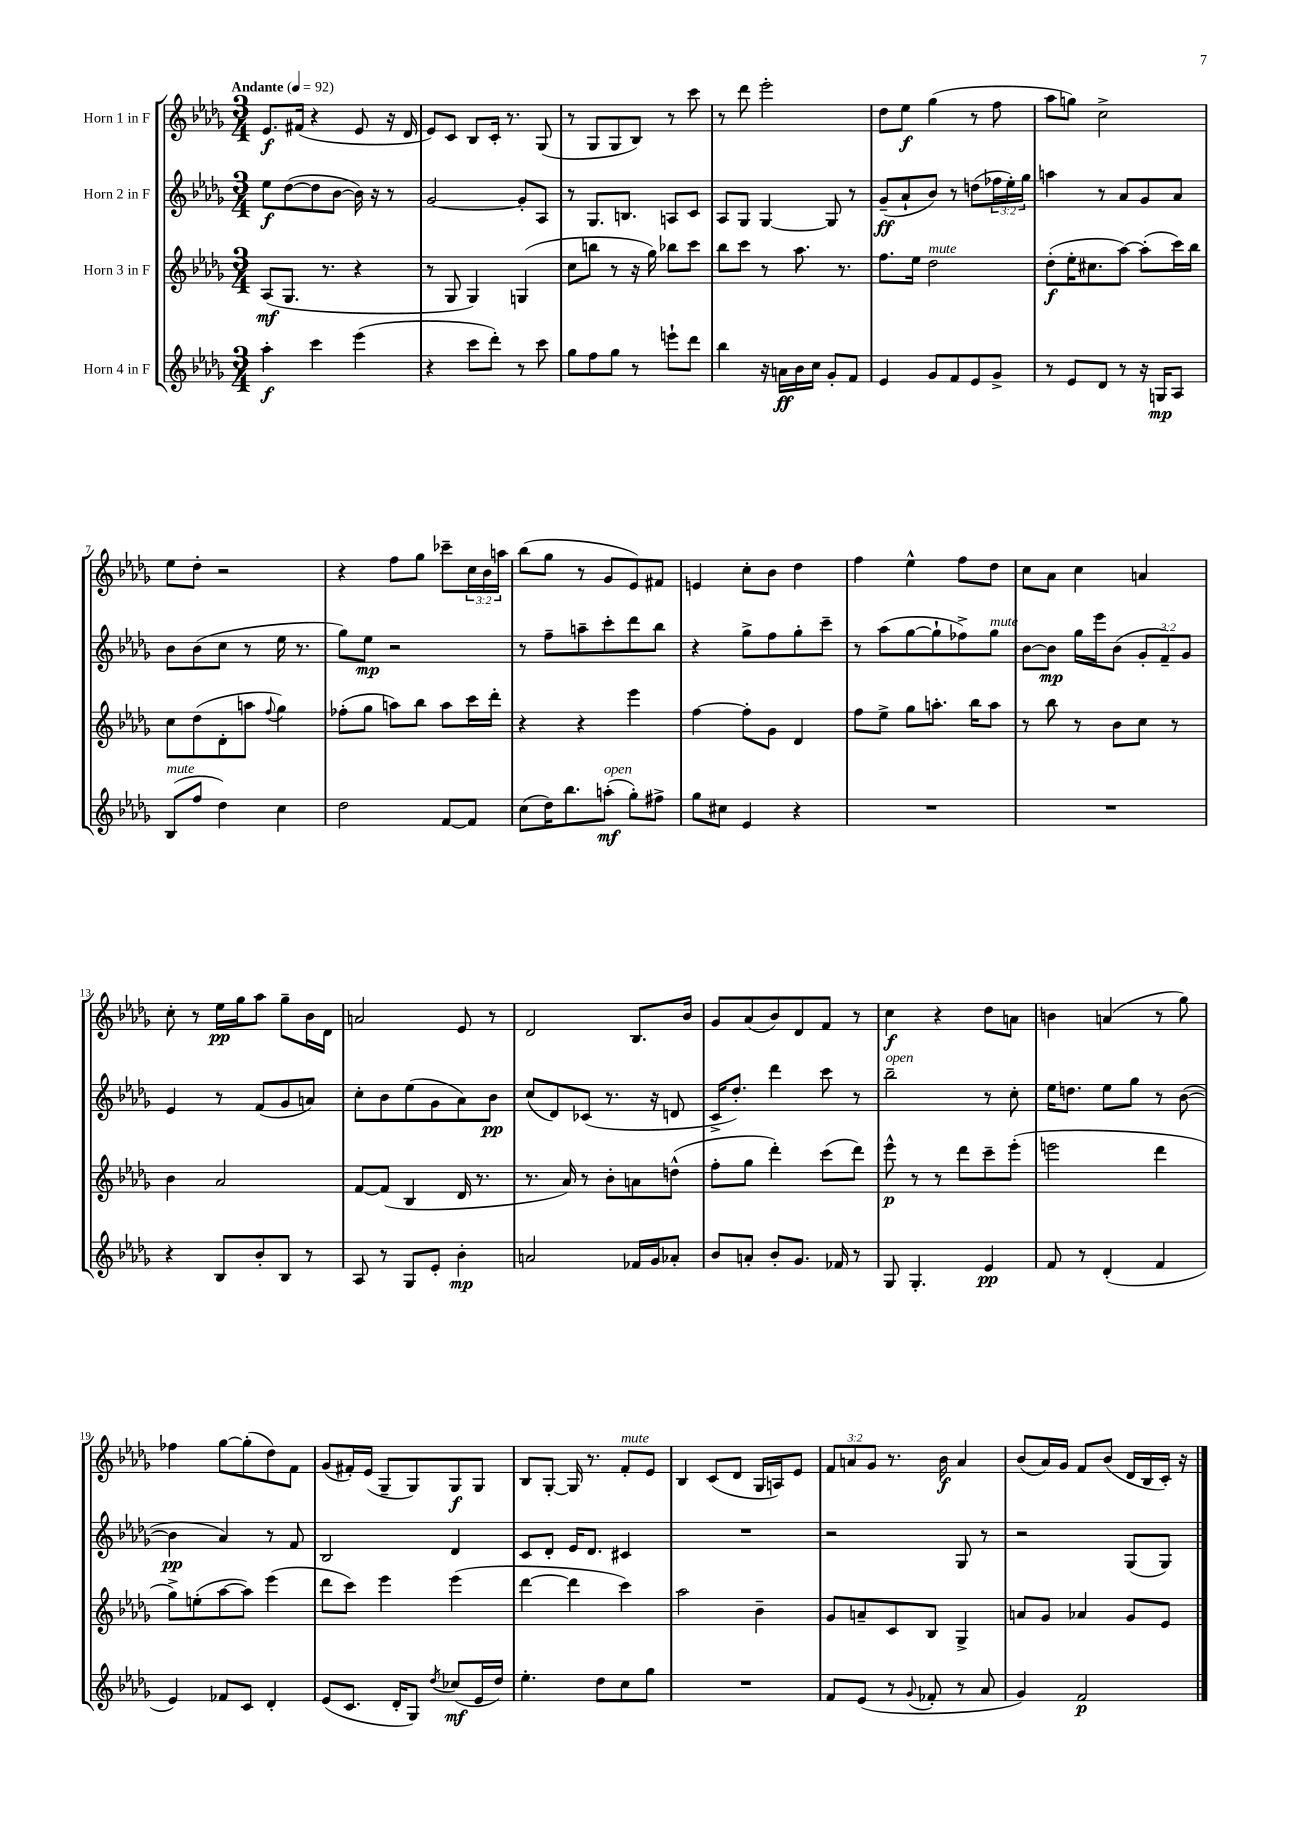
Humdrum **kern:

**kern	**dynam	**kern	**dynam	**kern	**dynam	**kern	**dynam
*part4	*part4	*part3	*part3	*part2	*part2	*part1	*part1
*staff4	*staff4	*staff3	*staff3	*staff2	*staff2	*staff1	*staff1
*I"Horn 4 in F	*	*I"Horn 3 in F	*	*I"Horn 2 in F	*	*I"Horn 1 in F	*
*clefG2	*	*clefG2	*	*clefG2	*	*clefG2	*
*k[b-e-a-d-g-]	*	*k[b-e-a-d-g-]	*	*k[b-e-a-d-g-]	*	*k[b-e-a-d-g-]	*
*M3/4	*	*M3/4	*	*M3/4	*	*M3/4	*
*MM92	*	*MM92	*	*MM92	*	*MM92	*
=1	=1	=1	=1	=1	=1	=1	=1
!	!	!	!	!	!	!LO:TX:a:B:t=Andante	!
4aa-'\	f	(8A-/L	mf	8ee-\L	f	8.e-/L	f
.	.	8.G-/J	.	([8dd-\	.	.	.
.	.	.	.	.	.	(16f#X/Jk	.
4ccc\	.	.	.	8dd-\]	.	4r	.
.	.	8.r	.	.	.	.	.
.	.	.	.	[8b-\J	.	.	.
(4eee-\	.	4r	.	16b-\])	.	8e-/	.
.	.	.	.	16r	.	.	.
.	.	.	.	8r	.	16r	.
.	.	.	.	.	.	16d-/	.
=2	=2	=2	=2	=2	=2	=2	=2
4r	.	8r	.	[2g-/	.	8e-/L)	.
.	.	8G-/	.	.	.	8c/J	.
8ccc\L	.	4G-/)	.	.	.	8B-/L	.
8ddd-'\J)	.	.	.	.	.	16c'/Jk	.
.	.	.	.	.	.	8.r	.
8r	.	(4Gn/	.	8g-'/L]	.	.	.
8ccc\	.	.	.	8A-/J	.	(8G-/	.
=3	=3	=3	=3	=3	=3	=3	=3
8gg-\L	.	8cc\L	.	8r	.	8r	.
8ff\	.	8bbn\J	.	8.G-/L	.	8G-/L	.
8gg-\J	.	8r	.	.	.	8G-/	.
.	.	.	.	8.Bn/J	.	.	.
8r	.	16r	.	.	.	8B-/J)	.
.	.	16gg-\)	.	.	.	.	.
8eeen`\L	.	8bb-X\L	.	8An/L	.	8r	.
8ddd-\J	.	8ccc\J	.	8c/J	.	8ccc\	.
=4	=4	=4	=4	=4	=4	=4	=4
4bb-\	.	8bb-\L	.	8A-/L	.	8r	.
.	.	8ccc\J	.	8G-/J	.	8ddd-\	.
16r	.	8r	.	[4G-/	.	2eee-'\	.
16an\LL	ff	.	.	.	.	.	.
16b-\	.	8.aa-\	.	.	.	.	.
16cc\JJ	.	.	.	.	.	.	.
8g-'/L	.	.	.	8G-/]	.	.	.
.	.	8.r	.	.	.	.	.
8f/J	.	.	.	8r	.	.	.
=5	=5	=5	=5	=5	=5	=5	=5
4e-/	.	8.ff\L	.	(8g-~/L	ff	8dd-\L	.
.	.	.	.	8a-`/	.	8ee-\J	f
.	.	16ee-\Jk	.	.	.	.	.
!	!	!LO:TX:a:i:t=mute	!	!	!	!	!
8g-/L	.	2dd-\	.	8b-/J)	.	(4gg-\	.
8f/	.	.	.	8r	.	.	.
8e-/	.	.	.	(8ddn\L	.	8r	.
8g-^/J	.	.	.	24ff-X\L	.	8ff\	.
.	.	.	.	24ee-'\)	.	.	.
.	.	.	.	24gg-\JJ	.	.	.
=6	=6	=6	=6	=6	=6	=6	=6
8r	.	(8dd-'\L	f	4aan\	.	8aa-\L	.
8e-/L	.	16ee-'\K	.	.	.	8ggn\J)	.
.	.	8.cc#X\	.	.	.	.	.
8d-/J	.	.	.	8r	.	2cc^\	.
8r	.	[8aa-\J)	.	8a-/L	.	.	.
16r	.	(8aa-'\L]	.	8g-/	.	.	.
16Gn/KL	mp	.	.	.	.	.	.
8A-/J	.	16ccc\L)	.	8a-/J	.	.	.
.	.	16bb-\JJ	.	.	.	.	.
!!LO:LB:g=z
=7	=7	=7	=7	=7	=7	=7	=7
!LO:TX:a:i:t=mute	!	!	!	!	!	!	!
(8B-/L	.	8cc\L	.	8b-\L	.	8ee-\L	.
8ff/J	.	(8dd-\	.	(8b-\	.	8dd-'\J	.
4dd-\)	.	8d-'\	.	8cc\J	.	2r	.
.	.	8aan\J	.	8r	.	.	.
.	.	8qqff/	.	.	.	.	.
4cc\	.	4gg-\)	.	16ee-\	.	.	.
.	.	.	.	8.r	.	.	.
=8	=8	=8	=8	=8	=8	=8	=8
2dd-\	.	(8ff-X'\L	.	8gg-\L)	.	4r	.
.	.	8gg-\J	.	8ee-\J	mp	.	.
.	.	8aan\L)	.	2r	.	8ff\L	.
.	.	8bb-\J	.	.	.	8gg-\J	.
[8f/L	.	8aa\L	.	.	.	8ccc-X~\L	.
8f/J]	.	16ccc\L	.	.	.	24cc\L	.
.	.	.	.	.	.	24b-\	.
.	.	16ddd-'\JJ	.	.	.	.	.
.	.	.	.	.	.	24aan\JJ	.
=9	=9	=9	=9	=9	=9	=9	=9
(8cc\L	.	4r	.	8r	.	(8bb-\L	.
16dd-\K)	.	.	.	8ff~\L	.	8gg-\J	.
8.bb-\	.	.	.	.	.	.	.
.	.	4r	.	8aan~\	.	8r	.
!LO:TX:a:i:t=open	!	!	!	!	!	!	!
(8aan'\J	mf	.	.	8ccc'\	.	8g-/L	.
8gg-'\L)	.	4eee-\	.	8ddd-\	.	8e-/)	.
8ff#X^\J	.	.	.	8bb-\J	.	8f#X/J	.
=10	=10	=10	=10	=10	=10	=10	=10
8gg-\L	.	[4ff\	.	4r	.	4en/	.
8cc#X\J	.	.	.	.	.	.	.
4e-/	.	8ff'\L]	.	8gg-^\L	.	8cc'\L	.
.	.	8g-\J	.	8ff\	.	8b-\J	.
4r	.	4d-/	.	8gg-'\	.	4dd-\	.
.	.	.	.	8ccc~\J	.	.	.
=11	=11	=11	=11	=11	=11	=11	=11
2.r	.	8ff\L	.	8r	.	4ff\	.
.	.	8ee-^\J	.	(8aa-\L	.	.	.
.	.	8gg-\L	.	[8gg-\	.	4ee-^^\	.
.	.	8.aan'\J	.	8gg-`\]	.	.	.
.	.	.	.	8ff-X^\)	.	8ff\L	.
.	.	16bb-\KL	.	.	.	.	.
!	!	!	!	!LO:TX:a:i:t=mute	!	!	!
.	.	8aa\J	.	8gg-\J	.	8dd-\J	.
=12	=12	=12	=12	=12	=12	=12	=12
2.r	.	8r	.	[8b-\L	.	8cc\L	.
.	.	8bb-\	.	8b-\J]	mp	8a-\J	.
.	.	8r	.	16gg-\LL	.	4cc\	.
.	.	.	.	16eee-\J	.	.	.
.	.	8b-\L	.	(8b-\J	.	.	.
.	.	8cc\J	.	12g-'/L	.	4an/	.
.	.	.	.	12f~/)	.	.	.
.	.	8r	.	.	.	.	.
.	.	.	.	12g-/J	.	.	.
!!LO:LB:g=z
=13	=13	=13	=13	=13	=13	=13	=13
4r	.	4b-\	.	4e-/	.	8cc'\	.
.	.	.	.	.	.	8r	.
8B-/L	.	2a-/	.	8r	.	16ee-\LL	pp
.	.	.	.	.	.	16gg-\J	.
8b-'/	.	.	.	(8f/L	.	8aa-\J	.
8B-/J	.	.	.	8g-/	.	8gg-~\L	.
8r	.	.	.	8an/J)	.	16b-\L	.
.	.	.	.	.	.	16d-\JJ	.
=14	=14	=14	=14	=14	=14	=14	=14
8A-/	.	[8f/L	.	8cc'\L	.	2an/	.
8r	.	(8f/J]	.	8b-\	.	.	.
8G-/L	.	4B-/	.	(8ee-\	.	.	.
8e-'/J	.	.	.	8g-\	.	.	.
4b-'\	mp	16d-/	.	8a-\)	.	8e-/	.
.	.	8.r	.	.	.	.	.
.	.	.	.	8b-\J	pp	8r	.
=15	=15	=15	=15	=15	=15	=15	=15
2an/	.	8.r	.	(8cc/L	.	2d-/	.
.	.	.	.	8d-/)	.	.	.
.	.	16a-/)	.	.	.	.	.
.	.	8r	.	(8c-X/J	.	.	.
.	.	8b-'\L	.	8.r	.	.	.
16f-X/LL	.	8an\	.	.	.	8.B-/L	.
16g-/J	.	.	.	16r	.	.	.
8a-X'/J	.	(8ddn^^\J	.	8dn/	.	.	.
.	.	.	.	.	.	16b-/Jk	.
=16	=16	=16	=16	=16	=16	=16	=16
8b-/L	.	8ff'\L	.	16c^/KL	.	8g-/L	.
.	.	.	.	8.dd-'/J)	.	.	.
8an'/J	.	8gg-\J	.	.	.	(8a-/	.
8b-'/L	.	4ddd-'\)	.	4ddd-\	.	8b-/)	.
8.g-/J	.	.	.	.	.	8d-/	.
.	.	(8ccc\L	.	8ccc\	.	8f/J	.
16f-X/	.	.	.	.	.	.	.
8r	.	8ddd-\J)	.	8r	.	8r	.
=17	=17	=17	=17	=17	=17	=17	=17
!	!	!	!	!LO:TX:a:i:t=open	!	!	!
8G-/	.	8eee-^^\	p	2bb-~\	.	4cc\	f
4.G-'/	.	8r	.	.	.	.	.
.	.	8r	.	.	.	4r	.
.	.	8ddd-\L	.	.	.	.	.
4e-/	pp	8ccc~\	.	8r	.	8dd-\L	.
.	.	(8eee-'\J	.	8cc'\	.	8an\J	.
=18	=18	=18	=18	=18	=18	=18	=18
8f/	.	2eeen\	.	16ee-\KL	.	4bn\	.
.	.	.	.	8.ddn\J	.	.	.
8r	.	.	.	.	.	.	.
(4d-'/	.	.	.	8ee-\L	.	(4an/	.
.	.	.	.	8gg-\J	.	.	.
4f/	.	4ddd-\	.	8r	.	8r	.
.	.	.	.	([8b-\	.	8gg-\)	.
!!LO:LB:g=z
=19	=19	=19	=19	=19	=19	=19	=19
4e-/)	.	8gg-^\L)	.	4b-\]	pp	4ff-X\	.
.	.	(8een'\	.	.	.	.	.
8f-X/L	.	[8aa-\	.	4a-/)	.	[8gg-\L	.
8c/J	.	8aa-\J])	.	.	.	(8gg-'\]	.
4d-'/	.	(4eee-\	.	8r	.	8dd-\)	.
.	.	.	.	8f/	.	8f\J	.
=20	=20	=20	=20	=20	=20	=20	=20
(8e-/L	.	8ddd-\L	.	2B-/	.	(8g-/L	.
8.c/J	.	8ccc\J)	.	.	.	16f#X'/L)	.
.	.	.	.	.	.	(16e-/JJ	.
.	.	4eee-\	.	.	.	8G-~/L	.
16d-'/KL	.	.	.	.	.	.	.
8G-/J)	.	.	.	.	.	8G-/)	.
8qdd-/	.	.	.	.	.	.	.
(8cc-X/L	mf	(4eee-\	.	4d-/	.	8G-/	f
16e-/L	.	.	.	.	.	8G-/J	.
16dd-/JJ)	.	.	.	.	.	.	.
=21	=21	=21	=21	=21	=21	=21	=21
4.ee-'\	.	[4ddd-\	.	8c/L	.	8B-/L	.
.	.	.	.	8d-'/J	.	[8G-'/J	.
.	.	4ddd-\]	.	16e-/KL	.	16G-/]	.
.	.	.	.	8.d-/J	.	8.r	.
8dd-\L	.	.	.	.	.	.	.
!	!	!	!	!	!	!LO:TX:a:i:t=mute	!
8cc\	.	4ccc\)	.	4c#X/	.	8f'/L	.
8gg-\J	.	.	.	.	.	8e-/J	.
=22	=22	=22	=22	=22	=22	=22	=22
2.r	.	2aa-\	.	2.r	.	4B-/	.
.	.	.	.	.	.	(8c/L	.
.	.	.	.	.	.	8d-/J	.
.	.	4b-~\	.	.	.	16G-/LL	.
.	.	.	.	.	.	16An/J)	.
.	.	.	.	.	.	8e-/J	.
=23	=23	=23	=23	=23	=23	=23	=23
8f/L	.	8g-/L	.	2r	.	12f/L	.
.	.	.	.	.	.	12an/	.
(8e-/J	.	8an~/	.	.	.	.	.
.	.	.	.	.	.	12g-/J	.
8r	.	8c/	.	.	.	8.r	.
8qqg-/	.	.	.	.	.	.	.
8f-X'/	.	8B-/J	.	.	.	.	.
.	.	.	.	.	.	16b-\	f
8r	.	4G-^/	.	8G-/	.	4a/	.
8a-/	.	.	.	8r	.	.	.
=24	=24	=24	=24	=24	=24	=24	=24
4g-/)	.	8an/L	.	2r	.	(8b-/L	.
.	.	8g-/J	.	.	.	16a-/L)	.
.	.	.	.	.	.	16g-/JJ	.
2f/	p	4a-X/	.	.	.	8f/L	.
.	.	.	.	.	.	(8b-/J	.
.	.	8g-/L	.	(8G-/L	.	16d-/LL	.
.	.	.	.	.	.	16B-/	.
.	.	8e-/J	.	8G-/J)	.	16c'/JJ)	.
.	.	.	.	.	.	16r	.
==	==	==	==	==	==	==	==
*-	*-	*-	*-	*-	*-	*-	*-
